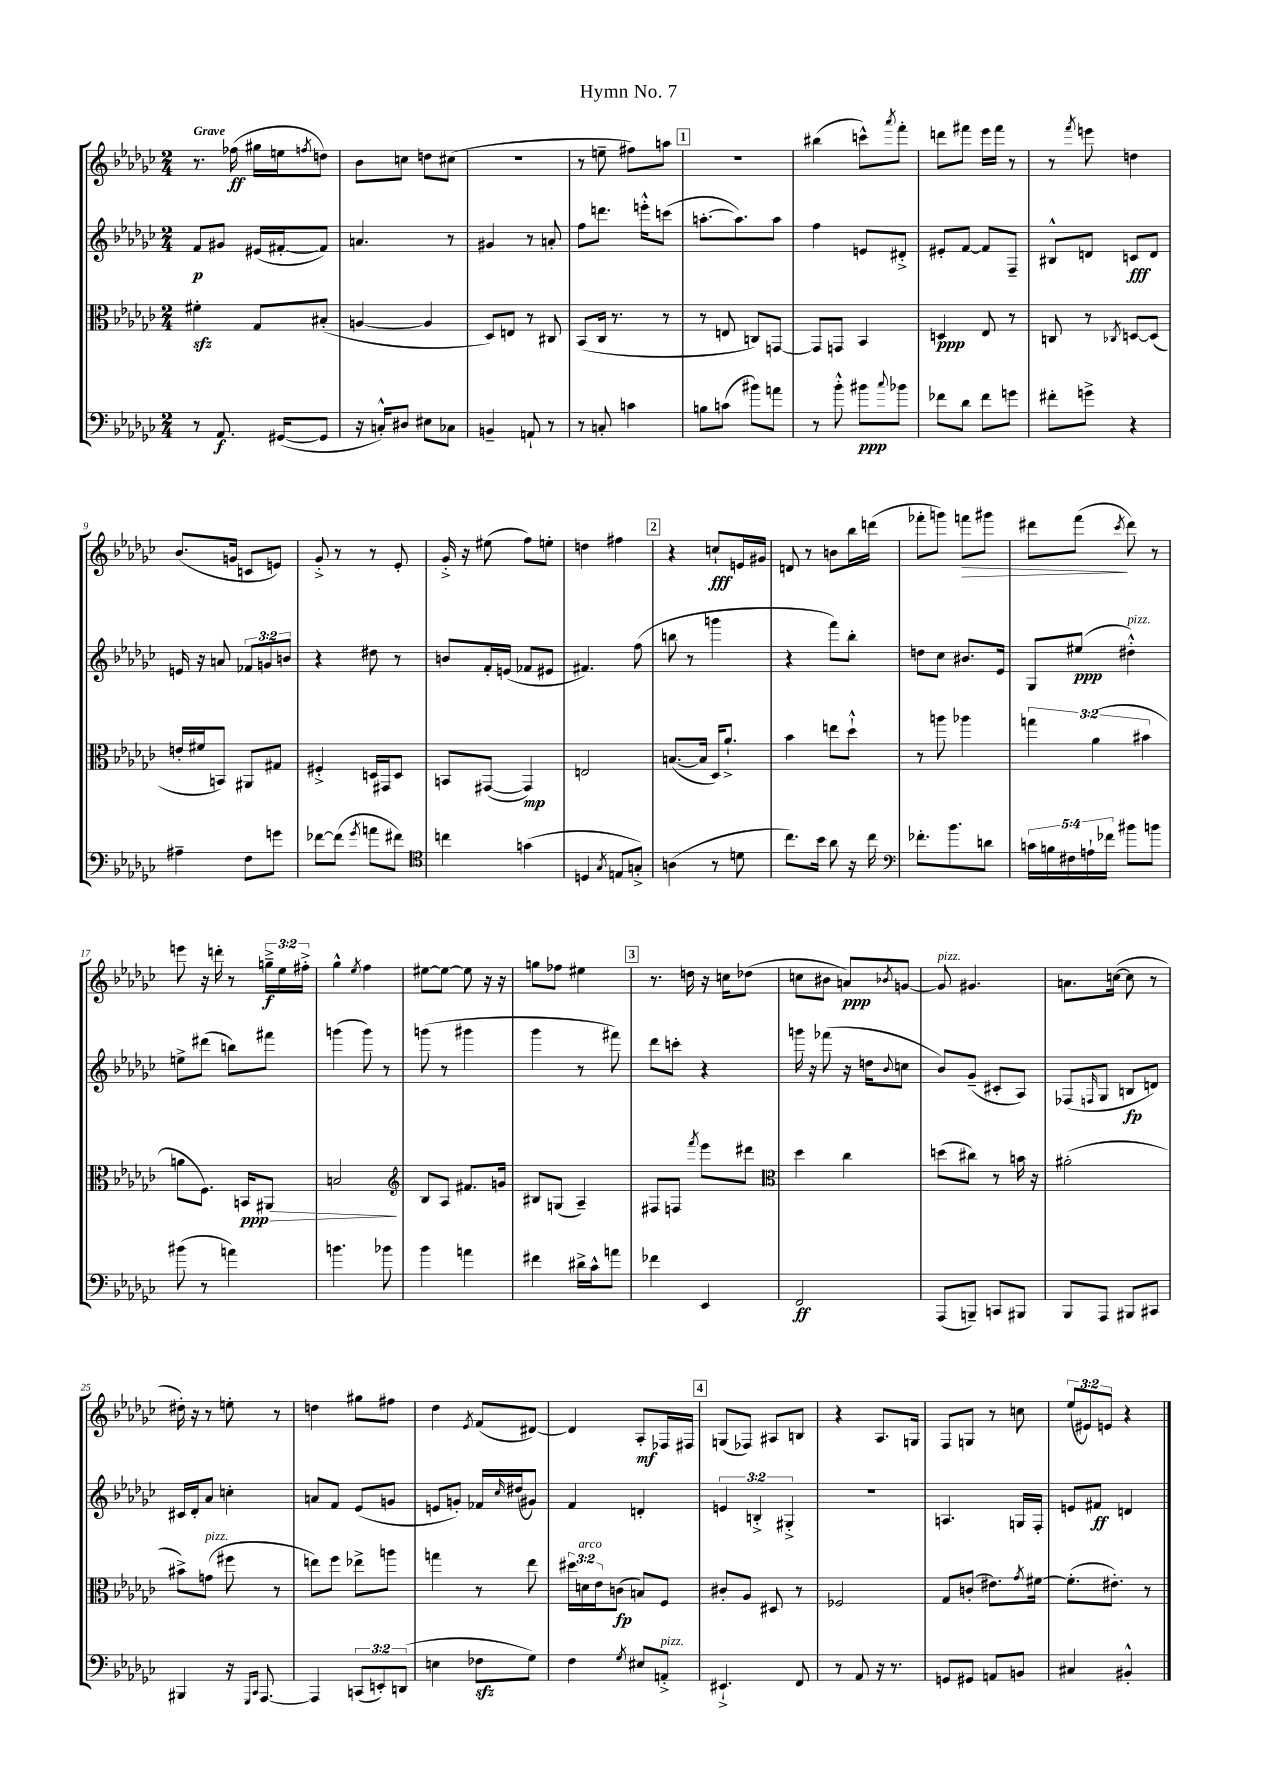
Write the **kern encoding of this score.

**kern	**kern	**kern	**kern
*staff4	*staff3	*staff2	*staff1
*clefF4	*clefC3	*clefG2	*clefG2
*k[b-e-a-d-g-c-]	*k[b-e-a-d-g-c-]	*k[b-e-a-d-g-c-]	*k[b-e-a-d-g-c-]
*M2/4	*M2/4	*M2/4	*M2/4
8r	4f#'	8f	8.r
8.AA-	.	8g#	.
.	.	.	(16ff-
.	8G-	(16e#	16gg#
([16GG#	.	[16f#'	16ee
.	.	.	8qff
8GG#]	(8B#'	8f#])	8dd)
=	=	=	=
16r	[4A	4.a	8b-
16C'^^)	.	.	.
8D#	.	.	8cc
8E#	4A]	.	8dd
8C-	.	8r	(8cc#
=	=	=	=
4BB~	8D-)	4g#	2r
.	8E	.	.
8AA`	8r	8r	.
8r	8C#	8a'	.
=	=	=	=
8r	(8BB-	8ff	8r
8C'	16C-	8.ddd	8ee~
.	8.r	.	.
4c	.	.	8ff#)
.	.	16eee'^^	.
.	8r	(8ccc	8aa
=	=	=	=
8B	8r	[8.aa'	2r
(8c	8E	.	.
.	.	8.aa])	.
8b#)	8C)	.	.
8a	[8GG	8aa	.
=	=	=	=
8r	8GG]	4ff	(4bb#
8b-'^^	8GG	.	.
8b#	4BB-	8e	8ccc^^)
8qqcc-	.	.	8qaaa-
8b-	.	8d#'^	8fff'
=	=	=	=
8f-	4D	8e#'	8ddd
8d-	.	[8f	8fff#
8f-	8E-	8f]	16eee-
.	.	.	16fff#
8g	8r	8F~	8r
=	=	=	=
8f#'	8C	8B#^^	8r
.	.	.	8qfff
8g^	8r	8d	8eee
.	8qC-	.	.
4r	[8D	8c	4dd
.	(8D]	8d	.
=	=	=	=
4A#~	16e'	16e	(8.b-
.	16f#	16r	.
.	8BB)	8a	.
.	.	.	16g
8F	8AA#	12f-	8c
.	.	12g	.
8g	8G#	.	8e)
.	.	12b	.
=	=	=	=
[8f-	4F#'^	4r	8g-'^
(8f-]	.	.	8r
8qg-	.	.	.
8a	16D	8dd#	8r
.	16GG#	.	.
8f#)	8D	8r	8e-'
=	=	=	=
*clefC4	*	*	*
4cc	8BB	8b	16g-'^
.	.	.	16r
.	([8GG#	16f'	(8ee#
.	.	(16e	.
(4g	4GG#])	8f-	8ff)
.	.	8e#	8ee'
=	=	=	=
4D	2E	4.f#)	4dd
8qG-	.	.	.
8E	.	.	4ff#
8G'^)	.	(8ff	.
=	=	=	=
(4A	([8.B	8bb	4r
.	.	8r	.
.	16B]	.	.
8r	16D-)	4ggg	8cc`
.	8.a-`^	.	.
8d	.	.	16e
.	.	.	16g#
=	=	=	=
8.cc-)	4b-	4r	8d
.	.	.	8r
16b-	.	.	.
8a-	8ee	8fff)	8b
16r	8dd-`^^	8bb-'	16bb-
16cc-	.	.	(16ddd
=	=	=	=
*clefF4	*	*	*
8.f-'	8r	8dd	8fff-'
.	8aa	8cc-	8ggg)
8.b-	.	.	.
.	4aa-	8.b#	8fff
8d	.	.	8ggg#
.	.	16e-	.
=	=	=	=
20c	6gg	8G-	8ddd#
20B	.	.	.
20F#	.	.	.
.	.	(8ee#	(8fff
20A`	.	.	.
.	(6a-	.	.
20f-	.	.	.
.	.	.	8qccc-
8b#	.	4dd#'^^)	8ddd#)
.	6b#	.	.
8b	.	.	8r
=	=	=	=
(8b#	8a	8ee^	8eee
8r	8.F)	(8ddd#	16r
.	.	.	16ddd'
4a)	.	8bb)	8r
.	16BB	.	.
.	8AA#	8fff#	24gg~^
.	.	.	24ee-
.	.	.	24ff#'^
=	=	=	=
4.b	2B	(4ggg	4gg-^^
.	.	.	8qee-
.	.	8ggg)	4ff
8b-	.	8r	.
=	=	=	=
*	*clefG2	*	*
4b-	8B-	(8ggg	[8ee#
.	8A-	8r	8ee#_
4a	8.f#	4ggg#	8ee#]
.	.	.	16r
.	16g	.	16r
=	=	=	=
4f#	8B#	4ggg-	8gg
.	(8G	.	8ff-
16d#^	4A-~)	8r	4ee#
16c-^^	.	.	.
8a	.	8fff#)	.
=	=	=	=
4f-	8F#	8ddd-	8.r
.	8F	8ccc'	.
.	.	.	16dd
.	8qfff	.	.
4EE-	8eee-	4r	16r
.	.	.	16cc
.	8ddd#	.	(8dd-
=	=	=	=
*	*clefC3	*	*
2FF	4dd-	16ggg	8cc
.	.	16r	.
.	.	(8fff-	8b#
.	4cc-	16r	8a)
.	.	16dd	.
.	.	8qqb-	8qb-
.	.	8cc	[8g
=	=	=	=
(8AAA-	(8dd	8b-)	8g]
8BBB~)	8cc#)	(8g-~	4.g#
8CC	8r	8c#'	.
8BBB#	16b	8A-)	.
.	16r	.	.
=	=	=	=
8BBB-	(2a#'	(8F-	8.a
.	.	16qqF	.
8AAA-	.	8G-	.
.	.	.	([16cc
8BBB#	.	8B	8cc]
8CC#	.	8d)	8r
=	=	=	=
4BBB#	8b#^)	16c#	16dd#')
.	.	16d-'	16r
.	(8g	8a-	8r
16r	8ff#	4cc'	8ee'
16qqGGG-	.	.	.
16qqCC-	.	.	.
[8.AAA-	.	.	.
.	8r	.	8r
=	=	=	=
4AAA-]	8ee)	8a	4dd
.	8ff	8f	.
(12CC	8ee-^	(8e-	8gg#
12EE')	.	.	.
.	8aa	8g	8ff#
(12DD	.	.	.
=	=	=	=
4E	4gg	8e	4dd-
.	.	8g')	.
.	.	.	8qe-
8F-	8r	16f-	(8f
.	.	16qqcc-	.
.	.	(16dd#	.
8G-)	8ee-	8g#)	[8d#)
=	=	=	=
4F	24dd#	4f	4d#]
.	24d	.	.
.	24e-	.	.
.	(8c	.	.
8qG-	.	.	.
8E#	8B)	4d'	8A-'
8AA'^	8F	.	16F-
.	.	.	16F#
=	=	=	=
4.EE#`^	8c#'	6e	(8G
.	8A-	.	8F-)
.	.	6B'^	.
.	8D#	.	8A#
.	.	6G#'^	.
8FF	8r	.	8B
=	=	=	=
8r	2F-	2r	4r
8AA-	.	.	.
16r	.	.	8.A-
8.r	.	.	.
.	.	.	16G
=	=	=	=
8GG	8G-	4.A	8F
8GG#	(8c'	.	8G
8AA	8.e#)	.	8r
8BB	.	16G	8cc
.	8qg-	.	.
.	[16f#	16F'	.
=	=	=	=
4C#	(8.f#']	8e	(12ee-
.	.	.	12e#)
.	.	8f#	.
.	.	.	12e
.	8.e#')	.	.
4BB#'^^	.	4d	4r
.	8r	.	.
==	==	==	==
*-	*-	*-	*-
